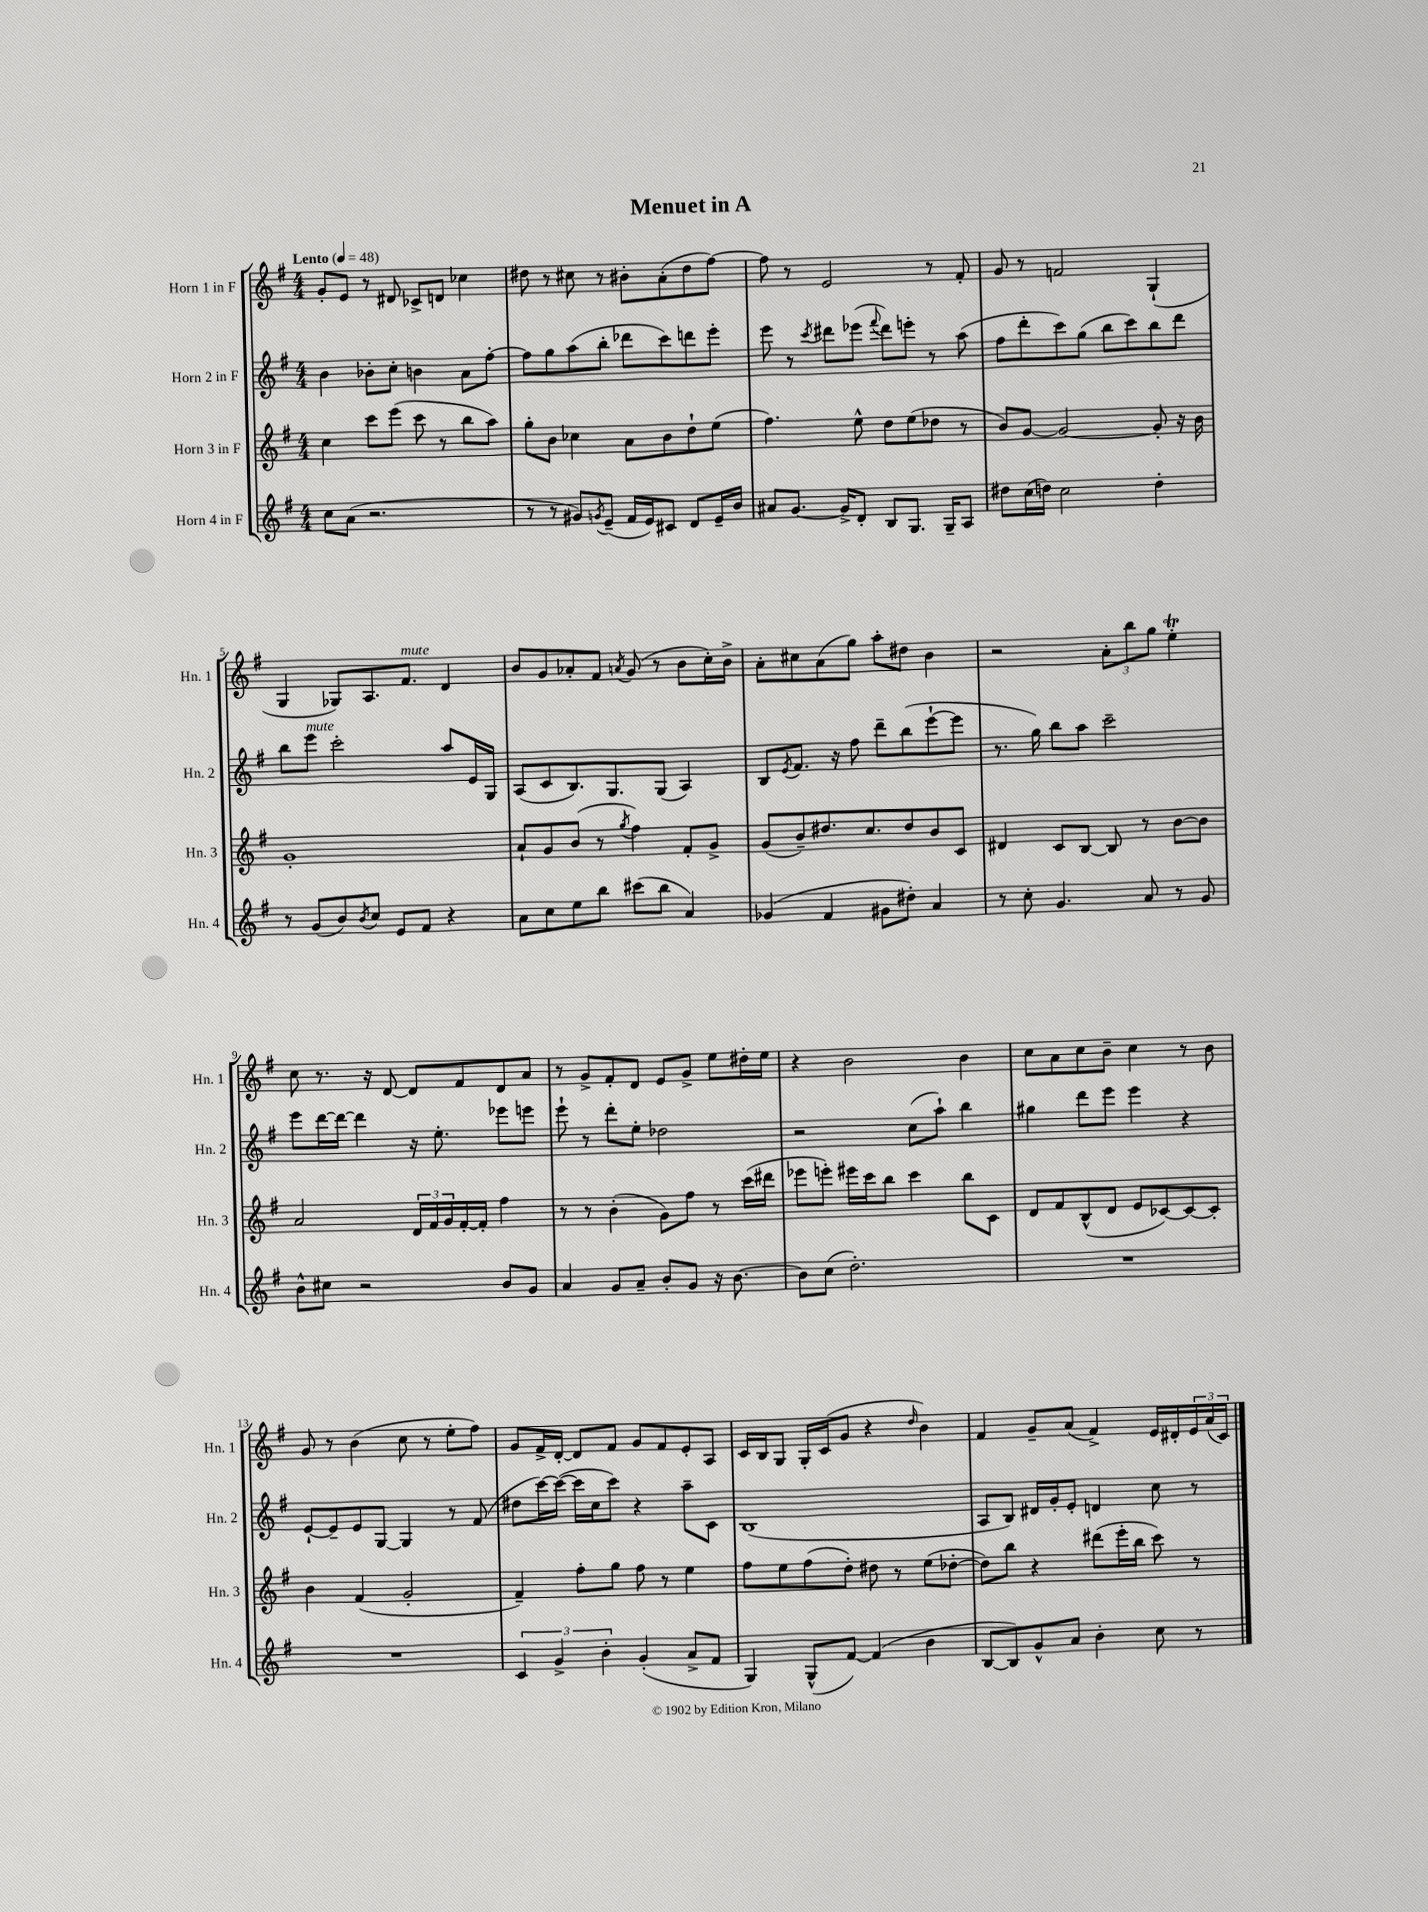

**kern	**kern	**kern	**kern
*part4	*part3	*part2	*part1
*staff4	*staff3	*staff2	*staff1
*I"Horn 4 in F	*I"Horn 3 in F	*I"Horn 2 in F	*I"Horn 1 in F
*I'Hn. 4	*I'Hn. 3	*I'Hn. 2	*I'Hn. 1
*clefG2	*clefG2	*clefG2	*clefG2
*k[f#]	*k[f#]	*k[f#]	*k[f#]
*M4/4	*M4/4	*M4/4	*M4/4
*MM48	*MM48	*MM48	*MM48
=1	=1	=1	=1
!	!	!	!LO:TX:a:B:t=Lento
8cc\L	4cc\	4b\	8g'/L
(8a\J	.	.	8e/J
2.r	8ccc\L	8b-X'\L	8r
.	(8eee\J	8cc'\J	8d#X/
.	8ccc\	4bn\	8c-X^/L
.	8r	.	8dn/J
.	8bb\L	8a\L	4cc-X\
.	8aa\J)	[8ff#'\J	.
=2	=2	=2	=2
8r	8gg'\L	8ff#\L]	8dd#X\
8r	8b\J	8gg\	8r
8g#X/L)	4cc-X\	(8aa\	8cc#X\
8qgn/	.	.	.
(8e~/J	.	8bb'\J	8r
16f#/LL	8a\L	8ddd-X\L	8b#X'\L
16e/J)	.	.	.
8c#X/J	8b\	8ccc\)	(8a'\
8d/L	8dd`\	8dddn\	8dd#\
16e~/L	(8ee\J	8eee'\J	[8ff#\J)
16b/JJ	.	.	.
=3	=3	=3	=3
8a#X/L	4.ff#\)	8eee\	8ff#\]
[8.g/J	.	8r	8r
.	.	8qccc/	.
.	.	8ddd#X\L	2e/
16g^/KL]	.	.	.
8d'/J	8ee^^\	(8eee-X\J	.
.	.	8qqfff#/	.
8B/L	8dd\L	8ddd#\L)	.
8.G/J	(8ee\	8eeen'\J	.
.	8dd-X\J	8r	8r
16G~/KL	.	.	.
8A/J	8r	(8aa\	8f#'/
=4	=4	=4	=4
8dd#X\L	8b/L)	8ff#\L	8g/
(16cc\L	[8g/J	8ddd'\	8r
16ddn\JJ)	.	.	.
2cc\	2g/_	8ccc\)	2fn/
.	.	(8gg\J	.
.	.	8bb\L	.
.	.	8ccc\)	.
4dd'\	8g'/]	8bb\	(4G`/
.	16r	8ddd\J	.
.	16b\	.	.
!!LO:LB:g=z
=5	=5	=5	=5
8r	1g'	8bb\L	4G/
!	!	!LO:TX:a:i:t=mute	!
(8g/L	.	8eee\J	.
8b/)	.	2ccc'\	8G-X/L)
8qb/	.	.	.
8cc/J	.	.	8.A/
8e/L	.	.	.
!	!	!	!LO:TX:a:i:t=mute
.	.	.	8.f#/J
8f#/J	.	.	.
4r	.	8aa/L	4d/
.	.	16e/L	.
.	.	16G/JJ	.
=6	=6	=6	=6
8a\L	8a`/L	(8A/L	8b/L
8cc\	8g/	8c/	8g/
8ee\	(8b/J	8.B/)	8a-X'/
8bb\J	8r	.	8f#/J
.	.	8.G/	.
.	8qgg/	.	8qan/
(8ccc#X\L	4ff#\)	.	(8g/
8bb\J	.	(8G/J	8r
4a/)	8f#'/L	4A/)	8b\L
.	8g^/J	.	16cc'\L)
.	.	.	16b^\JJ
=7	=7	=7	=7
(4g-X/	(8g/L	8B/L	8a'\L
.	.	8qe/	.
.	8b~/)	8.f#/J	8cc#X\
4f#/	8.dd#X/	.	(8a\
.	.	16r	.
.	.	8ff#\	8gg\J)
.	8.cc/	.	.
8g#X\L	.	8ddd~\L	8aa'\L
8dd#X'\J)	8dd#/	(8bb\	8dd#X\J
4a/	8b/	[8eee`\	4b\
.	8c/J	8eee\J]	.
=8	=8	=8	=8
8r	4d#X/	8.r	2r
8cc'\	.	.	.
.	.	16gg\)	.
4.g/	8c/L	8bb\L	.
.	[8B/J	8aa\J	.
.	8B/]	2ccc~\	12a'\L
.	.	.	12bb\
8a/	8r	.	.
.	.	.	12gg\J
8r	[8b\L	.	4eeT'\
8g/	8b\J]	.	.
!!LO:LB:g=z
=9	=9	=9	=9
8b^^\L	2a/	8eee\L	8cc\
8cc#X\J	.	[16ddd\L	8.r
.	.	16ddd\JJ_	.
2r	.	4ddd\]	.
.	.	.	16r
.	.	.	[8d/
.	24d/LL	16r	8d/L]
.	24f#/	.	.
.	.	8.ee'\	.
.	24g/	.	.
.	[16f#'/	.	8f#/
.	16f#'/JJ]	.	.
8b/L	4ff#\	8eee-X\L	8d/
8g/J	.	8eeen\J	8a/J
=10	=10	=10	=10
4a/	8r	8eee`\	8r
.	8r	8r	8g^/L
8g/L	(4b'\	8ddd'\L	8f#'/
8a~/J	.	8ee'\J	8d/J
8b'/L	8g\L)	2dd-X\	8e/L
8g/J	8ff#\J	.	8g^/J
16r	8r	.	8ee\L
[8.b\	.	.	.
.	(16ccc\LL	.	16dd#X'\L
.	16ddd#X\JJ	.	16ee\JJ
=11	=11	=11	=11
8b\L]	8eee-X\L	2r	4r
(8cc\J	8eeen'\J)	.	.
2.dd'\)	16eee#X\LL	.	2b\
.	16ccc\J	.	.
.	8bb\J	.	.
.	4ccc\	(8cc\L	.
.	.	8aa`\J)	.
.	8bb\L	4bb\	4b\
.	8c\J	.	.
=12	=12	=12	=12
1r	8d/L	4gg#X\	8cc\L
.	8f#/	.	8a\
.	(8B^^/	8ddd\L	8cc\
.	8d/J	8eee\J	8b~\J
.	8e/L	4eee\	4cc\
.	[8c-X/)	.	.
.	8c-/_	4r	8r
.	8c-'/J]	.	8b\
!!LO:LB:g=z
=13	=13	=13	=13
1r	4b\	[8e`/L	8g/
.	.	8e~/]	8r
.	(4f#/	8e/	(4b\
.	.	[8G/J	.
.	2g'/	4G/]	8cc\
.	.	.	8r
.	.	8r	8ee'\L
.	.	(8f#/	8ff#\J)
=14	=14	=14	=14
6c/	4f#~/)	8dd#X\L	8g/L
.	.	[16ccc\L)	16f#^/L
6g^/	.	.	.
.	.	(16ccc\JJ_	[16d'/JJ
.	8ff#'\L	16ccc\LL]	8d/L]
.	.	16cc\J	.
6b'\	.	.	.
.	8gg\J	8ccc\J)	8f#/J
(4g'/	8ff#\	4r	8g/L
.	8r	.	8f#/
8a^/L	4ee\	8aa~\L	8e'/
8f#/J	.	8c\J	8A/J
=15	=15	=15	=15
4G/)	8ff#\L	(1B	16c/LL
.	.	.	16B/J
.	8ee\	.	8G/J
(8G^^/L	(8ff#\	.	16G'/LL
.	.	.	(16c/J
[8f#/J)	8dd'\J)	.	8g/J
(4f#/]	8dd#X\	.	4r
.	8r	.	.
.	.	.	16qqdd/
4b\	(8ee\L	.	4b\)
.	[8dd-X'\J	.	.
=16	=16	=16	=16
[8B/L	8dd-\L])	8A/L	4f#/
8B/])	8bb\J	8B/J)	.
8g^^/	4r	16d#X/LL	8g~/L
.	.	16g'/J	.
8a/J	.	8e'/J	(8a/J
4b'\	(8ddd#X\L	4dn/	4f#^/)
.	16eee'\L	.	.
.	16bb\JJ	.	.
8cc\	8ccc\)	8cc\	16e/LL
.	.	.	16d#X'/
8r	8r	8r	24e/
.	.	.	(24a/
.	.	.	24c/JJ)
==	==	==	==
*-	*-	*-	*-
